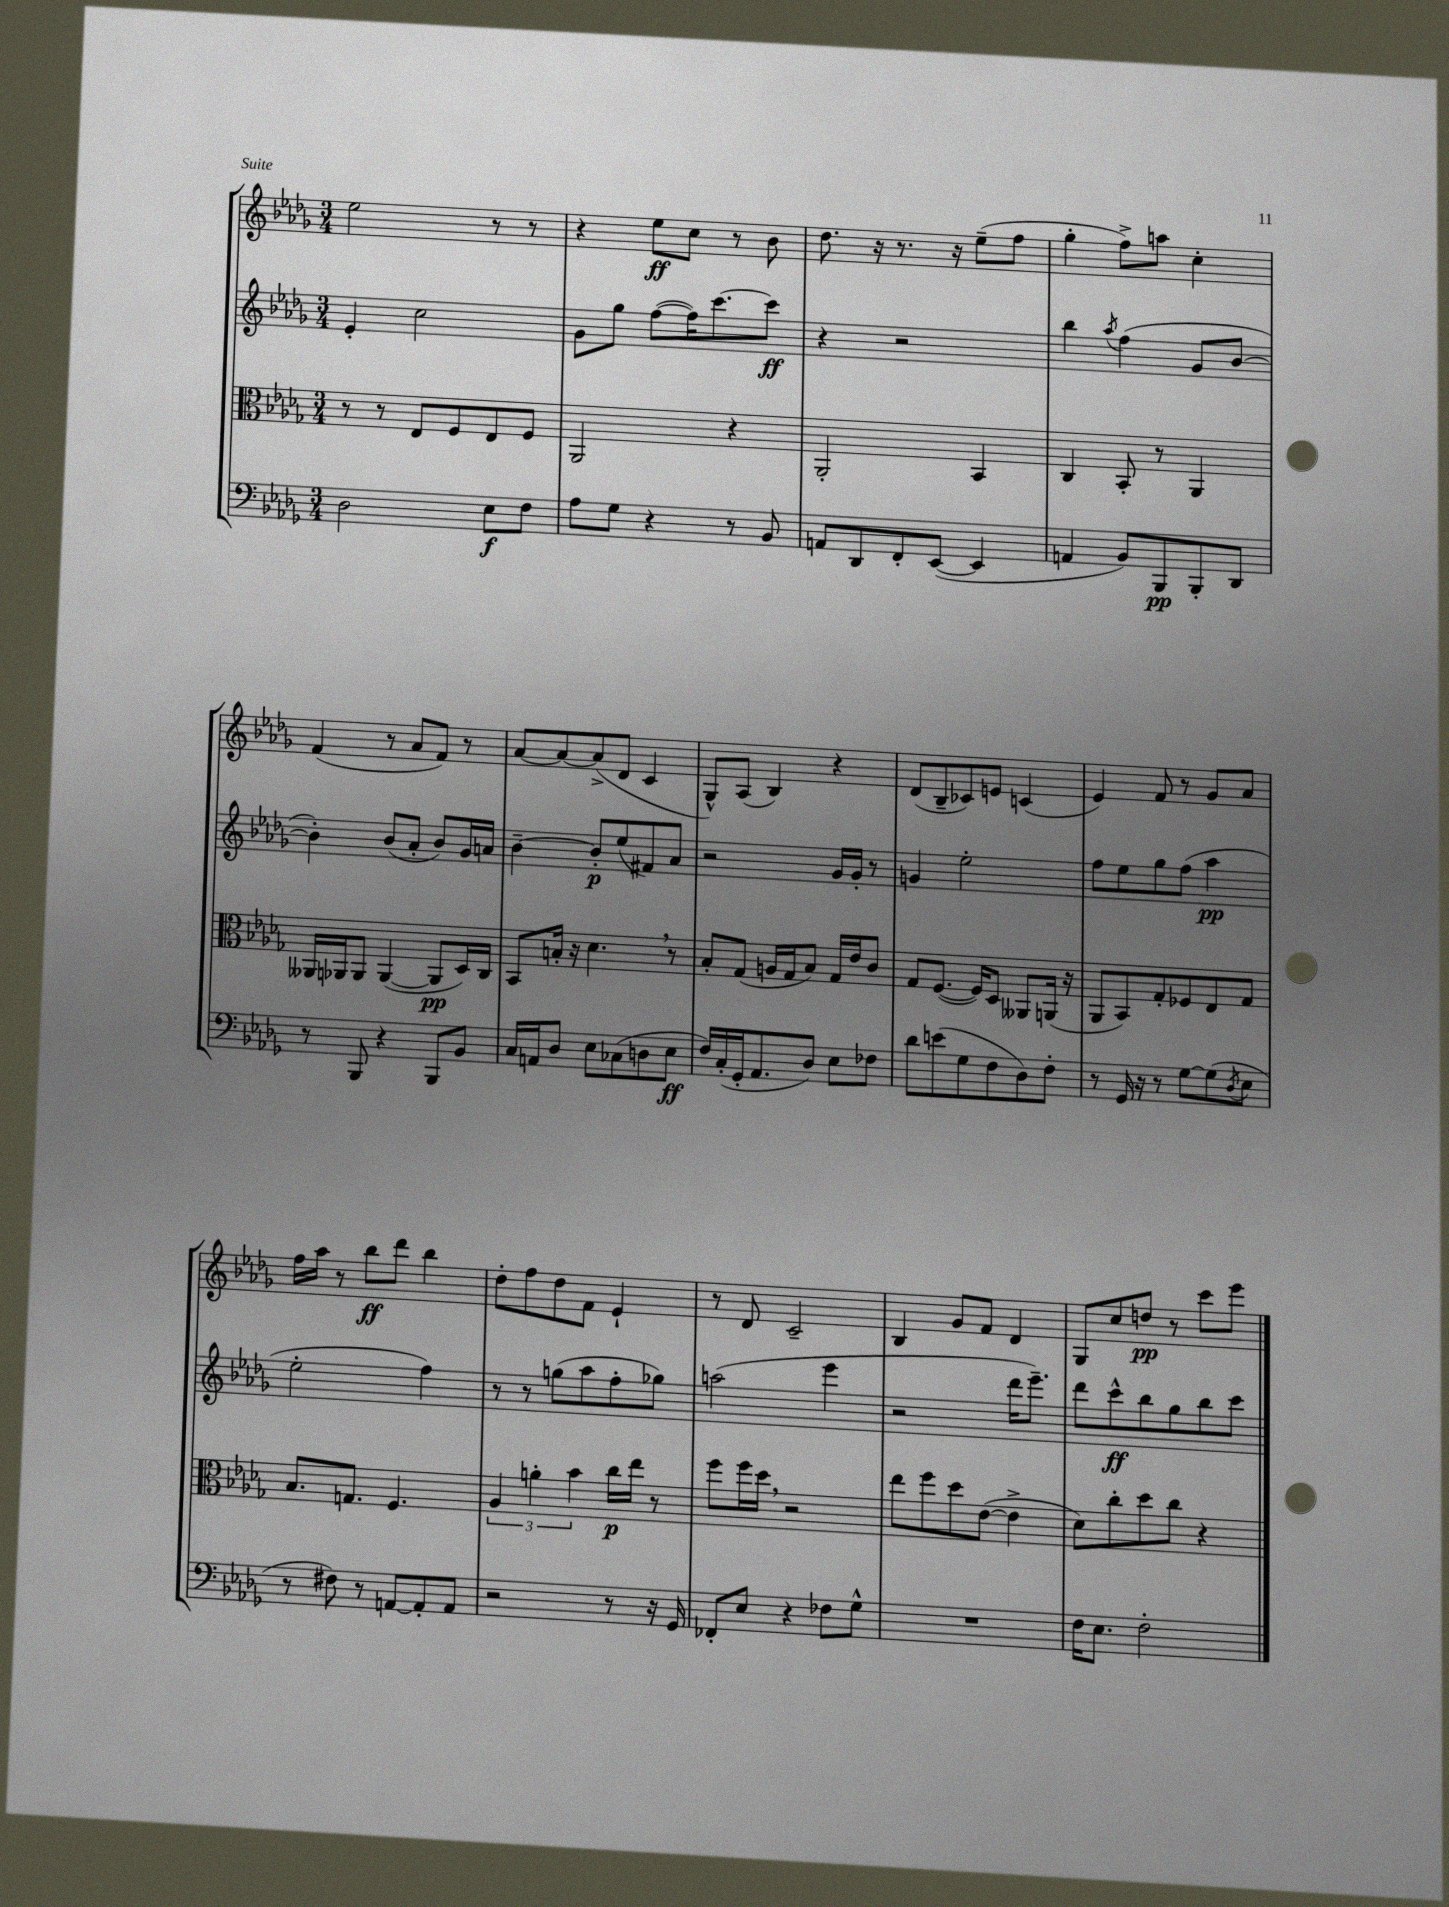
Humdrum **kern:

**kern	**kern	**kern	**kern
*staff4	*staff3	*staff2	*staff1
*clefF4	*clefC3	*clefG2	*clefG2
*k[b-e-a-d-g-]	*k[b-e-a-d-g-]	*k[b-e-a-d-g-]	*k[b-e-a-d-g-]
*M3/4	*M3/4	*M3/4	*M3/4
2D-	8r	4e-'	2ee-
.	8r	.	.
.	8E-	2cc	.
.	8F	.	.
8E-	8E-	.	8r
8F	8F	.	8r
=	=	=	=
8A-	2AA-	8g-	4r
8G-	.	8gg-	.
4r	.	([8ff	8ee-
.	.	16ff])	8cc
.	.	[8.ccc	.
8r	4r	.	8r
8BB-	.	8ccc]	8b-
=	=	=	=
8AA	2AA-'	4r	8.dd-
8DD-	.	.	.
.	.	.	16r
8FF'	.	2r	8.r
([8EE-	.	.	.
.	.	.	16r
4EE-]	4BB-	.	(8ee-~
.	.	.	8ff
=	=	=	=
4AA	4C	4bb-	4gg-'
.	.	8qaa-	.
8BB-)	8BB-'	(4ff	8ff^)
8BBB-	8r	.	8aa
8BBB-'	4AA-	8g-	4cc'
8DD-	.	[8b-	.
=	=	=	=
8r	16AA--	4b-'])	(4f
.	16AA-	.	.
8BBB-	8AA-	.	.
4r	([4AA-	(8b-	8r
.	.	8a-'	8a-
8BBB-	8AA-]	8b-)	8f)
8BB-	16D-)	16g-	8r
.	16C	16a	.
=	=	=	=
16C	8BB-	[4b-~	[8a-
16AA	.	.	.
8D-	16B'	.	8a-_
.	16r	.	.
8E-	4.d-	8b-']	(8a-^]
(8C-	.	(8ee-	8d-
8D	.	8f#)	4c
8E-	8r	8a-	.
=	=	=	=
16F)	8B-'	2r	8G-^^)
(16C'	.	.	.
16GG-'	(8G-	.	(8A-
8.AA-	.	.	.
.	16A	.	4B-)
.	16G-	.	.
8D-)	8B-)	.	.
8E-	16G-	16g-	4r
.	16e-	16g-'	.
8F-	8c	8r	.
=	=	=	=
8d-	8G-	4g	(8d-
(8e	([8.F	.	8B-~
8G-	.	2ee-'	8c-)
.	16F])	.	.
8F	8D-	.	8e
8D-)	8AA--	.	(4c
8F'	(16AA	.	.
.	16r	.	.
=	=	=	=
8r	8AA-	8ff	4e-)
16GG-	8BB-)	8ee-	.
16r	.	.	.
8r	8G-'	8gg-	8f
[8G-	8F-	(8ff	8r
(8G-]	8E-	4aa-	8g-
8qD-	.	.	.
8E-	8G-	.	8a-
=	=	=	=
8r	8.B-	2ee-'	16ff
.	.	.	16aa-
8F#)	.	.	8r
.	8.G	.	.
8r	.	.	8bb-
[8AA	4.F	.	8ddd-
8AA']	.	4ff)	4bb-
8AA	.	.	.
=	=	=	=
2r	6A-	8r	8dd-'
.	.	8r	8ff
.	6a'	.	.
.	.	(8gg	8dd-
.	6b-	.	.
.	.	8aa-	8f
8r	16cc	8ff'	4e-`
.	16ee-	.	.
16r	8r	8gg-)	.
16GG-	.	.	.
=	=	=	=
8FF-'	8ff	(2aa	8r
8E-	16ff	.	8d-
.	16dd-	.	.
4r	2r	.	2c~
8F-	.	4eee-	.
8G-^^	.	.	.
=	=	=	=
2.r	8ee-	2r	4B-
.	8ff	.	.
.	8dd-	.	8g-
.	([8e-	.	8f
.	4e-^]	16ddd-	4d-
.	.	8.eee-~)	.
=	=	=	=
16F	8d-)	8ddd-	8G-
8.E-	.	.	.
.	8cc'	8ccc^^	8cc
2F'	8dd-	8bb-	8dd
.	8cc	8gg-	8r
.	4r	8bb-	8ccc
.	.	8ccc	8eee-
==	==	==	==
*-	*-	*-	*-
